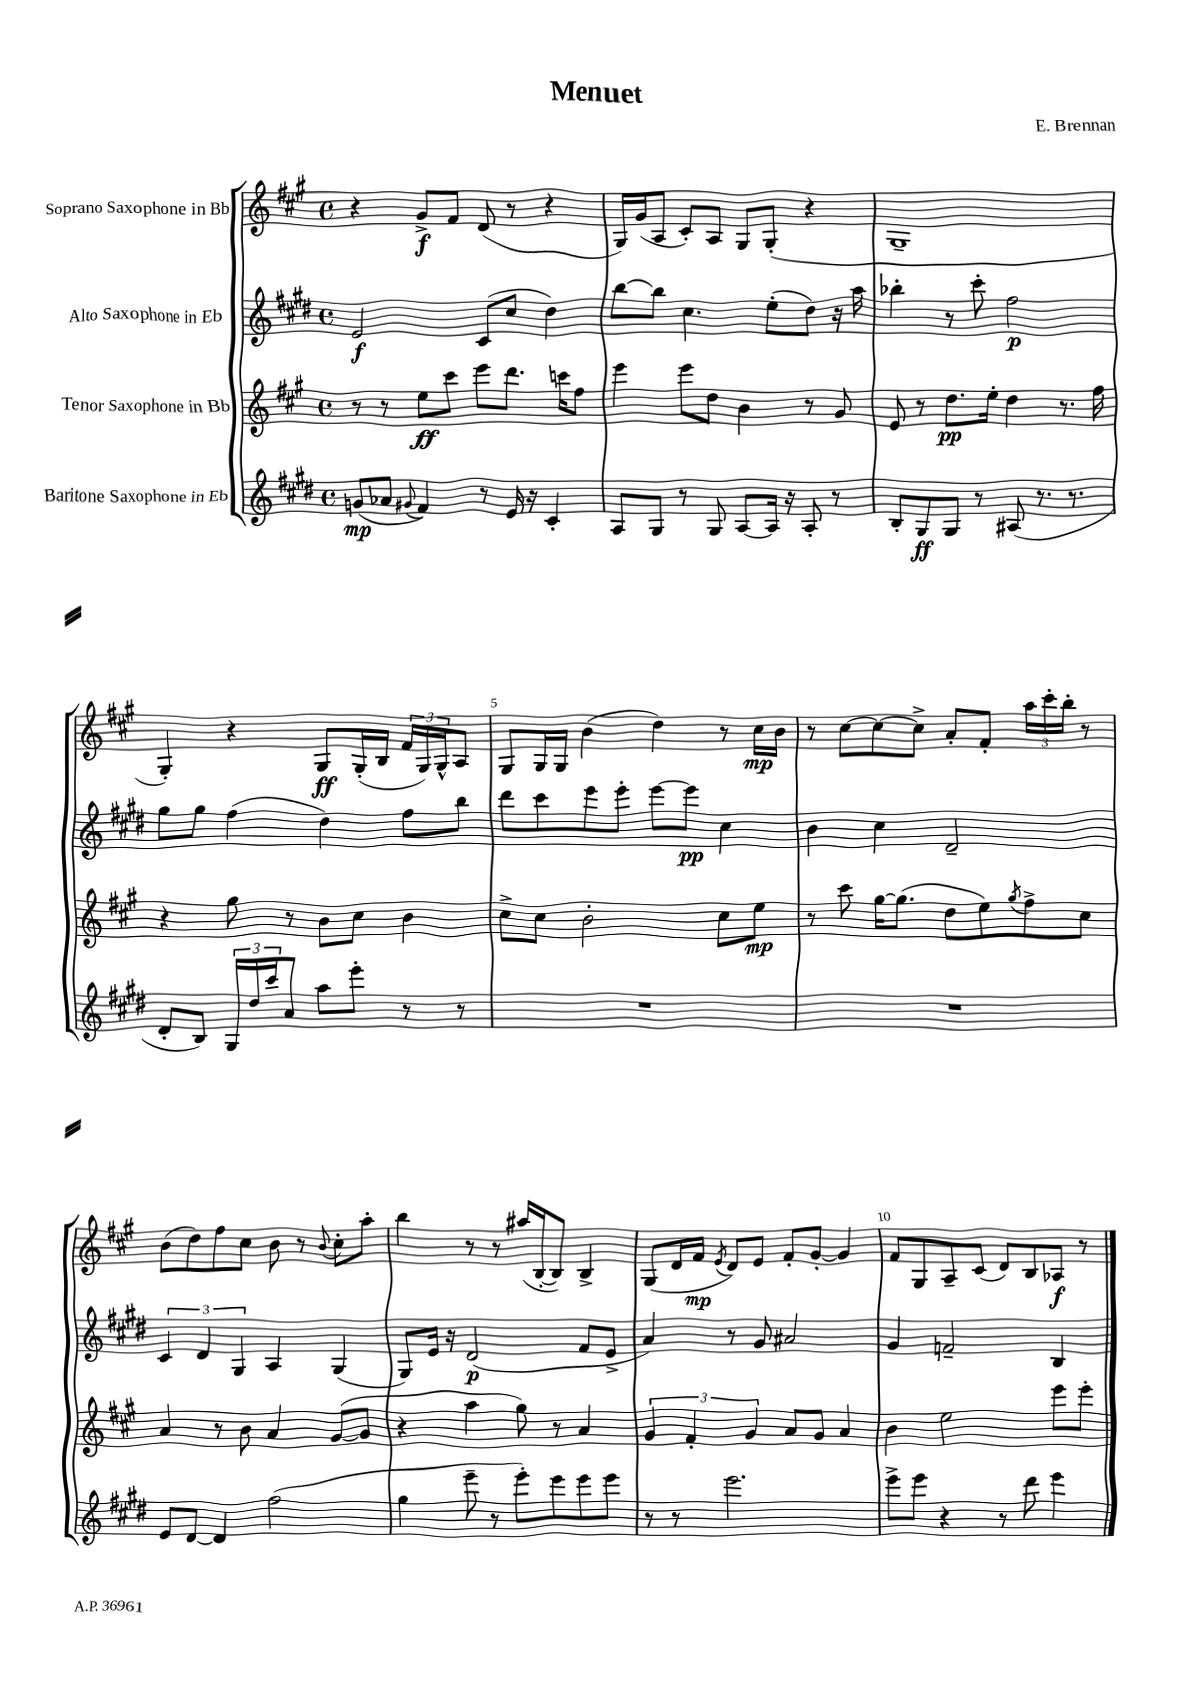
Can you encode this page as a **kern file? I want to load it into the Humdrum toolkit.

**kern	**dynam	**kern	**dynam	**kern	**dynam	**kern	**dynam
*part4	*part4	*part3	*part3	*part2	*part2	*part1	*part1
*staff4	*staff4	*staff3	*staff3	*staff2	*staff2	*staff1	*staff1
*I"Baritone Saxophone in Eb	*	*I"Tenor Saxophone in Bb	*	*I"Alto Saxophone in Eb	*	*I"Soprano Saxophone in Bb	*
*clefG2	*	*clefG2	*	*clefG2	*	*clefG2	*
*k[f#c#g#d#]	*	*k[f#c#g#]	*	*k[f#c#g#d#]	*	*k[f#c#g#]	*
*M4/4	*	*M4/4	*	*M4/4	*	*M4/4	*
*met(c)	*	*met(c)	*	*met(c)	*	*met(c)	*
=1	=1	=1	=1	=1	=1	=1	=1
(8gn/L	mp	8r	.	2e/	f	4r	.
8a-X/J	.	8r	.	.	.	.	.
8qqg#X/	.	.	.	.	.	.	.
4f#/)	.	8ee\L	ff	.	.	8g#^/L	f
.	.	8ccc#\J	.	.	.	8f#/J	.
8r	.	8eee\L	.	(8c#/L	.	(8d/	.
16e/	.	8.ddd\J	.	8cc#/J	.	8r	.
16r	.	.	.	.	.	.	.
4c#'/	.	.	.	4dd#\)	.	4r	.
.	.	16cccn\KL	.	.	.	.	.
.	.	8ff#\J	.	.	.	.	.
=2	=2	=2	=2	=2	=2	=2	=2
8A/L	.	4eee\	.	[8bb\L	.	16G#/LL)	.
.	.	.	.	.	.	(16g#/J	.
8G#/J	.	.	.	8bb\J]	.	8A/J	.
8r	.	8eee\L	.	4.cc#\	.	8c#'/L)	.
8G#/	.	8dd\J	.	.	.	8A/J	.
[8A/L	.	4b\	.	.	.	8G#/L	.
16A/Jk]	.	.	.	(8ee'\L	.	(8G#'/J	.
16r	.	.	.	.	.	.	.
8A'/	.	8r	.	8dd#\J)	.	4r	.
8r	.	8g#/	.	16r	.	.	.
.	.	.	.	16aa\	.	.	.
=3	=3	=3	=3	=3	=3	=3	=3
8B'/L	.	8e/	.	4bb-X'\	.	1G#~	.
8G#/	ff	8r	.	.	.	.	.
8G#/J	.	8.dd\L	pp	8r	.	.	.
8r	.	.	.	8ccc#'\	.	.	.
.	.	16ee'\Jk	.	.	.	.	.
(8A#X/	.	4dd\	.	2ff#\	p	.	.
8.r	.	.	.	.	.	.	.
.	.	8.r	.	.	.	.	.
8.r	.	.	.	.	.	.	.
.	.	16ff#\	.	.	.	.	.
!!LO:LB:g=z
=4	=4	=4	=4	=4	=4	=4	=4
8d#'/L	.	4r	.	8gg#\L	.	4G#'/)	.
8B/J)	.	.	.	8gg#\J	.	.	.
24G#/LL	.	8gg#\	.	(4ff#\	.	4r	.
24dd#/	.	.	.	.	.	.	.
24ccc#/J	.	.	.	.	.	.	.
8a/J	.	8r	.	.	.	.	.
8aa\L	.	8b\L	.	4dd#\)	.	8G#/L	ff
8eee'\J	.	8cc#\J	.	.	.	(16G#'/L	.
.	.	.	.	.	.	16B/JJ	.
8r	.	4b\	.	8ff#\L	.	24f#/LL	.
.	.	.	.	.	.	24G#/)	.
.	.	.	.	.	.	24G#^^/J	.
8r	.	.	.	8bb\J	.	8A/J	.
=5	=5	=5	=5	=5	=5	=5	=5
1r	.	8cc#^\L	.	8ddd#\L	.	8G#/L	.
.	.	8cc#\J	.	8ccc#\	.	16G#/L	.
.	.	.	.	.	.	16G#/JJ	.
.	.	2b'\	.	8eee\	.	(4b\	.
.	.	.	.	8eee'\J	.	.	.
.	.	.	.	[8eee\L	.	4dd\)	.
.	.	.	.	8eee\J]	pp	.	.
.	.	8cc#\L	.	4cc#\	.	8r	.
.	.	8ee\J	mp	.	.	16cc#\LL	mp
.	.	.	.	.	.	16b\JJ	.
=6	=6	=6	=6	=6	=6	=6	=6
1r	.	8r	.	4b\	.	8r	.
.	.	8ccc#\	.	.	.	[8cc#\L	.
.	.	[16gg#\KL	.	4cc#\	.	8cc#\_	.
.	.	(8.gg#\J]	.	.	.	.	.
.	.	.	.	.	.	8cc#^\J]	.
.	.	8dd\L	.	2d#~/	.	8a'/L	.
.	.	8ee\)	.	.	.	8f#'/J	.
.	.	8qgg#/	.	.	.	.	.
.	.	8ff#^\	.	.	.	24aa\LL	.
.	.	.	.	.	.	24ccc#'\	.
.	.	.	.	.	.	24bb'\JJ	.
.	.	8cc#\J	.	.	.	8r	.
!!LO:LB:g=z
=7	=7	=7	=7	=7	=7	=7	=7
8e/L	.	4a/	.	6c#/	.	(8b\L	.
[8d#/J	.	.	.	.	.	8dd\)	.
.	.	.	.	6d#/	.	.	.
4d#/]	.	8r	.	.	.	8ff#\	.
.	.	.	.	6G#/	.	.	.
.	.	8b\	.	.	.	8cc#\J	.
(2ff#\	.	4a/	.	4A/	.	8b\	.
.	.	.	.	.	.	8r	.
.	.	.	.	.	.	8qqb/	.
.	.	([8g#/L	.	(4G#/	.	8cc#'\L	.
.	.	8g#/J]	.	.	.	8aa'\J	.
=8	=8	=8	=8	=8	=8	=8	=8
4gg#\	.	4r	.	8G#/L)	.	4bb\	.
.	.	.	.	16e/Jk	.	.	.
.	.	.	.	16r	.	.	.
8eee~\	.	4aa\	.	(2d#/	p	8r	.
8r	.	.	.	.	.	8r	.
8eee'\L)	.	8gg#\)	.	.	.	(16aa#X/LL	.
.	.	.	.	.	.	[16B'/J	.
8eee\	.	8r	.	.	.	8B/J])	.
8eee\	.	4a/	.	8f#/L	.	4B^/	.
8eee\J	.	.	.	8e^/J	.	.	.
=9	=9	=9	=9	=9	=9	=9	=9
8r	.	6g#/	.	4a/)	.	(8G#/L	.
8r	.	.	.	.	.	16d/L	.
.	.	6f#'/	.	.	.	.	.
.	.	.	.	.	.	16f#/JJ	mp
.	.	.	.	.	.	8qe/	.
2.eee\	.	.	.	8r	.	8d/L)	.
.	.	6g#/	.	.	.	.	.
.	.	.	.	8g#/	.	8e/J	.
.	.	8a/L	.	2a#X/	.	8f#'/L	.
.	.	8g#/J	.	.	.	[8g#'/J	.
.	.	4a/	.	.	.	4g#/]	.
=10	=10	=10	=10	=10	=10	=10	=10
8eee^\L	.	4b\	.	4g#/	.	8f#/L	.
8eee\J	.	.	.	.	.	8G#/	.
4r	.	2ee\	.	2fn~/	.	8A~/	.
.	.	.	.	.	.	(8c#/J	.
8r	.	.	.	.	.	8d/L)	.
8ddd#\	.	.	.	.	.	8B/	.
4eee\	.	8eee\L	.	4B/	.	8A-X/J	f
.	.	8eee'\J	.	.	.	8r	.
==	==	==	==	==	==	==	==
*-	*-	*-	*-	*-	*-	*-	*-
